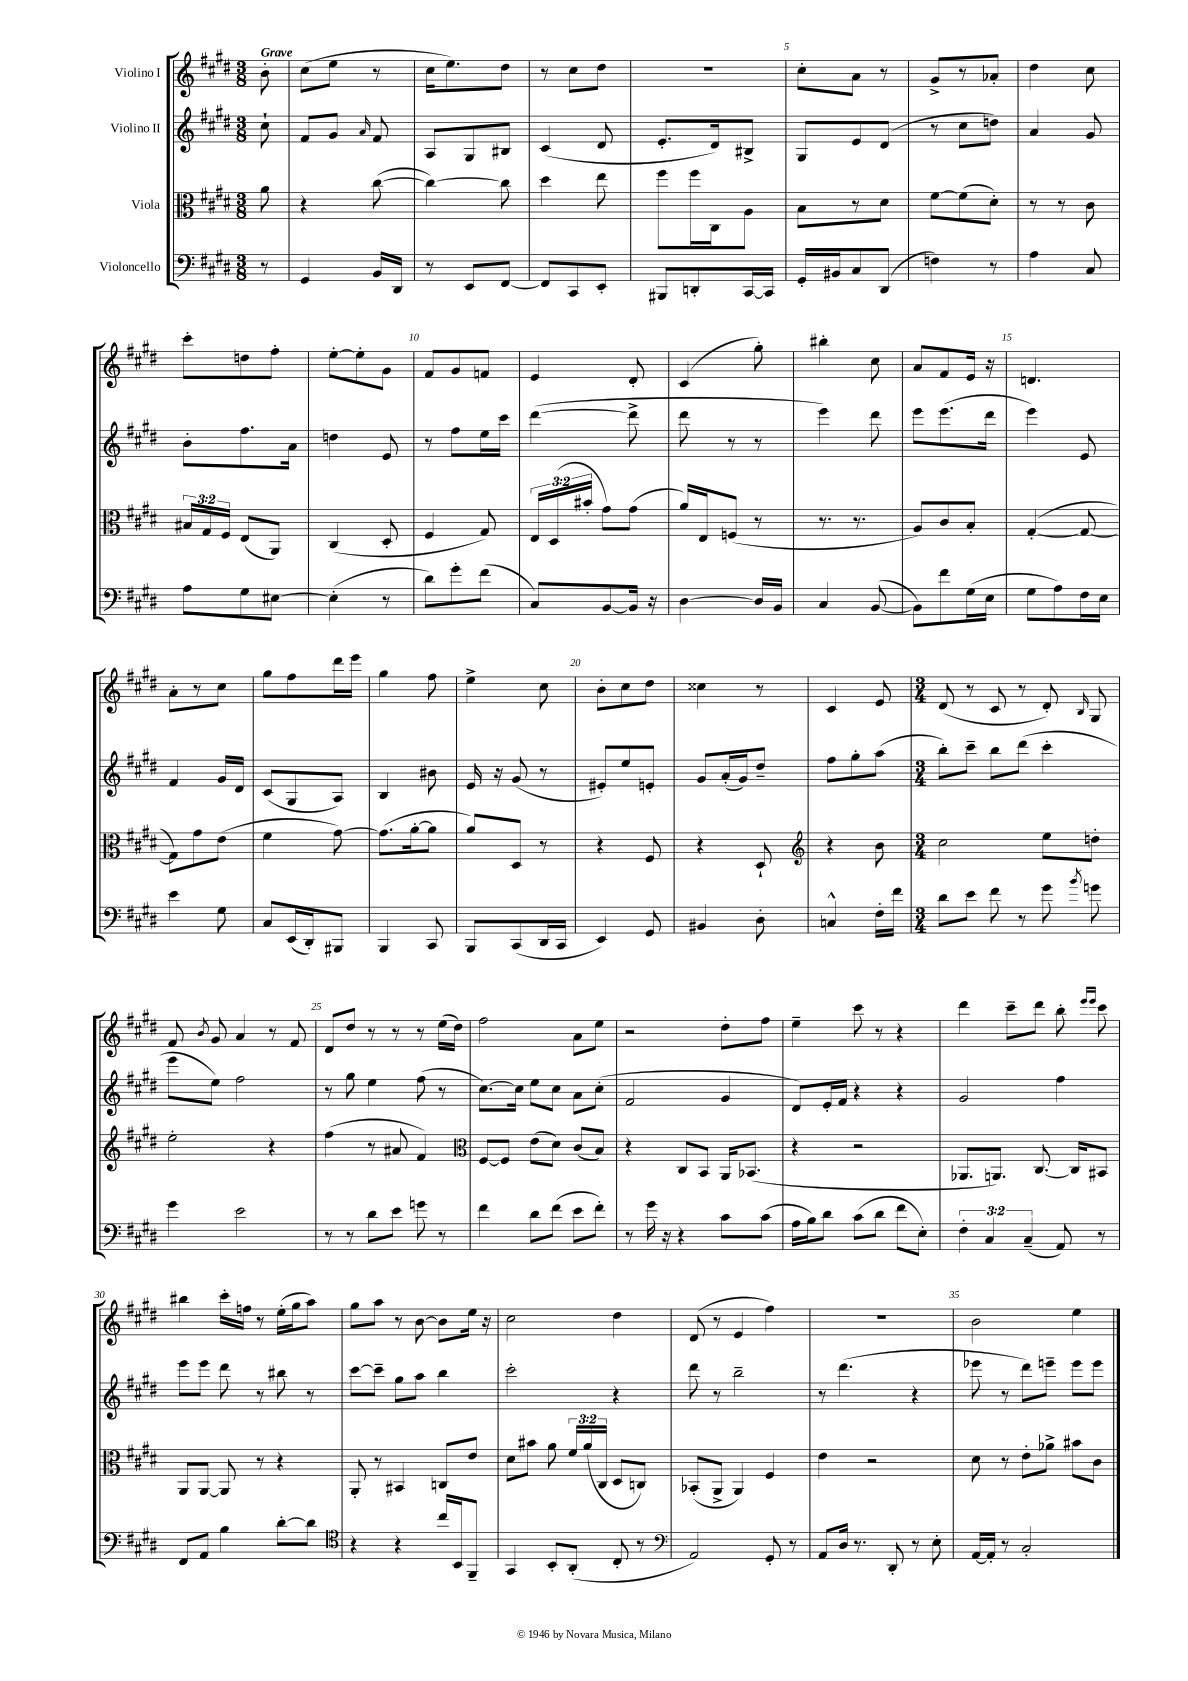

**kern	**kern	**kern	**kern
*staff4	*staff3	*staff2	*staff1
*clefF4	*clefC3	*clefG2	*clefG2
*k[f#c#g#d#]	*k[f#c#g#d#]	*k[f#c#g#d#]	*k[f#c#g#d#]
*M3/8	*M3/8	*M3/8	*M3/8
8r	8a	8cc#`	8b'
=	=	=	=
4GG#	4r	8f#	(8cc#
.	.	8g#	8ee
.	.	16qqa	.
16BB	([8cc#	8f#	8r
16DD#	.	.	.
=	=	=	=
8r	4cc#_)	8A	16cc#
.	.	.	8.ee)
8EE	.	8G#	.
[8FF#	8cc#]	8B#	8dd#
=	=	=	=
8FF#]	4dd#	(4c#	8r
8CC#	.	.	8cc#
8EE'	8ee	8d#	8dd#
=	=	=	=
8BBB#	8ff#	8.e'	4.r
8DD'	16ff#	.	.
.	16C#	16d#)	.
[16CC#	8A	8B#^	.
16CC#]	.	.	.
=	=	=	=
16GG#'	8B	8G#	8cc#'
16BB#	.	.	.
8C#	8r	8e	8a
(8DD#	8d#	(8d#	8r
=	=	=	=
4F)	[8f#	8r	8g#^
.	(8f#]	8cc#	8r
8r	8d#')	8dd)	8a-'
=	=	=	=
4A	8r	4a	4dd#
.	8r	.	.
8C#	8c#	8g#	8cc#
=	=	=	=
8A	24B#	8b'	8ccc#'
.	24G#	.	.
.	24F#	.	.
8G#	(8E	8.ff#	8dd
[8E#	8AA)	.	8ff#'
.	.	16a	.
=	=	=	=
(4E#']	(4C#	4dd	[8ee'
.	.	.	8ee']
8r	8D#'	8e	8g#
=	=	=	=
8d#)	4F#	8r	8f#
8g#'	.	8ff#	8g#
(8f#	8G#)	16ee	8f
.	.	16ccc#	.
=	=	=	=
8C#)	24E	([4ddd#	4e
.	(24D#	.	.
.	24b#'	.	.
[8BB	8g#)	.	.
16BB]	(8g#	8ddd#^]	8d#'
16r	.	.	.
=	=	=	=
[4D#	16a)	8ddd#	(4c#
.	16E	.	.
.	(8F	8r	.
16D#]	8r	8r	8gg#')
16BB	.	.	.
=	=	=	=
4C#	8.r	4eee)	4bb#'
.	8.r	.	.
([8BB	.	8ddd#	8cc#
=	=	=	=
8BB])	8A)	8eee	8a
8f#	8c#	(8.eee	8f#
(16G#	8B'	.	16e
16E	.	16ddd#	16r
=	=	=	=
8G#	([4G#'	4eee)	4.d
8A)	.	.	.
16F#	8G#_	8e	.
16E	.	.	.
=	=	=	=
4e	8G#])	4f#	8a'
.	8g#	.	8r
8G#	(8e	16g#	8cc#
.	.	16d#	.
=	=	=	=
8C#	4f#	(8c#	8gg#
(16EE	.	8G#	8ff#
16DD#')	.	.	.
8BBB#	[8g#)	8A)	16ddd#
.	.	.	16eee
=	=	=	=
4BBB	(8.g#]	4B	4gg#
.	[16a'	.	.
8CC#	8a]	8b#	8ff#
=	=	=	=
8BBB	8a)	16e	4ee^
.	.	16r	.
(8CC#	8D#	(8g#	.
16DD#	8r	8r	8cc#
16CC#	.	.	.
=	=	=	=
4EE)	4r	8e#')	8b'
.	.	8ee	8cc#
8GG#	8F#	8e'	8dd#
=	=	=	=
4BB#	4r	8g#	4cc##
.	.	(16a'	.
.	.	16g#)	.
8D#'	8D#`	8dd#~	8r
=	=	=	=
*	*clefG2	*	*
4C^^	4r	8ff#	4c#
.	.	8gg#'	.
16F#'	8b	(8aa	8e
16f#	.	.	.
=	=	=	=
*M3/4	*M3/4	*M3/4	*M3/4
8d#	2cc#	8bb')	(8d#
8e	.	8ccc#~	8r
8f#	.	8bb	8c#
8r	.	(8ddd#	8r
8g#	8ee	4ccc#'	8d#')
8qb	.	.	16qqB
8g	8dd'	.	8G#
=	=	=	=
4g#	2ee'	8eee	8f#
.	.	.	8qb
.	.	8ee)	8g#
2e	.	2ff#	4a
.	4r	.	8r
.	.	.	8f#
=	=	=	=
8r	(4ff#	8r	8d#
8r	.	8gg#	8dd#
8d#	8r	4ee	8r
8e	8a#	.	8r
8g	4f#)	(8ff#	8r
8r	.	8r	(16ee
.	.	.	16dd#)
=	=	=	=
*	*clefC3	*	*
4f#	[8F#	[8.cc#)	2ff#
.	8F#]	.	.
.	.	16cc#]	.
8d#	(8e	8ee	.
(8f#	8d#)	8cc#	.
8e	(8c#	8a	8a
8f#')	8B)	(8cc#'	8ee
=	=	=	=
8r	4r	2f#	2r
16g#	.	.	.
16r	.	.	.
4r	8C#	.	.
.	8BB	.	.
8c#	16AA	4g#	8dd#'
.	(8.BB-	.	.
(8c#	.	.	8ff#
=	=	=	=
16A	4r	8d#)	4ee~
16B)	.	.	.
8d#	.	16e'	.
.	.	16f#	.
(8c#	2r	4r	8ccc#
8d#	.	.	8r
8f#	.	4r	4r
8E')	.	.	.
=	=	=	=
6F#'	8.AA-	2g#	4ddd#
6C#	.	.	.
.	8.AA)	.	.
.	.	.	8ccc#~
(6C#~	.	.	.
.	[8.C#	.	8ddd#
8AA)	.	4ff#	8bb'
.	16C#]	.	.
.	.	.	16qqeee
.	.	.	16qqeee
8r	8BB#	.	8ccc#
=	=	=	=
8FF#	8AA	8eee	4bb#
8AA	[8AA	8eee	.
4B	8AA]	8ddd#	16ccc#'
.	.	.	16ff
.	8r	8r	8r
[8d#'	4r	8bb#	(16ee'
.	.	.	16gg#
8d#]	.	8r	8aa)
=	=	=	=
*clefC4	*	*	*
4r	8AA'	[8ccc#	8gg#
.	8r	8ccc#~]	8aa
4r	4BB#	8gg#	8r
.	.	8aa	[8b
16cc#	8C	4bb	8b]
16BB	.	.	.
8FF#~	8e	.	16ee
.	.	.	16r
=	=	=	=
4GG#	8d#	2ccc#'	2cc#
.	8b#	.	.
8BB'	8a	.	.
(8AA'	24f#	.	.
.	(24a	.	.
.	24C#	.	.
8C#'	8D#	4r	4dd#
8r	8C)	.	.
=	=	=	=
*clefF4	*	*	*
2AA)	(8BB-'	8ddd#	(8d#
.	8AA^	8r	8r
.	4AA)	2bb~	4e
8GG#'	4F#	.	4ff#)
8r	.	.	.
=	=	=	=
8AA	4e	8r	2.r
16D#	.	(4.ddd#	.
8.r	.	.	.
.	2r	.	.
8DD#'	.	.	.
8r	.	4r	.
8E'	.	.	.
=	=	=	=
[16AA	8d#	8eee-	2b
16AA']	.	.	.
8r	8r	8r	.
2C#'	8e'	8ddd#)	.
.	8a-^	8eee~	.
.	8b#	8eee	4ee
.	8c#	8eee	.
==	==	==	==
*-	*-	*-	*-
